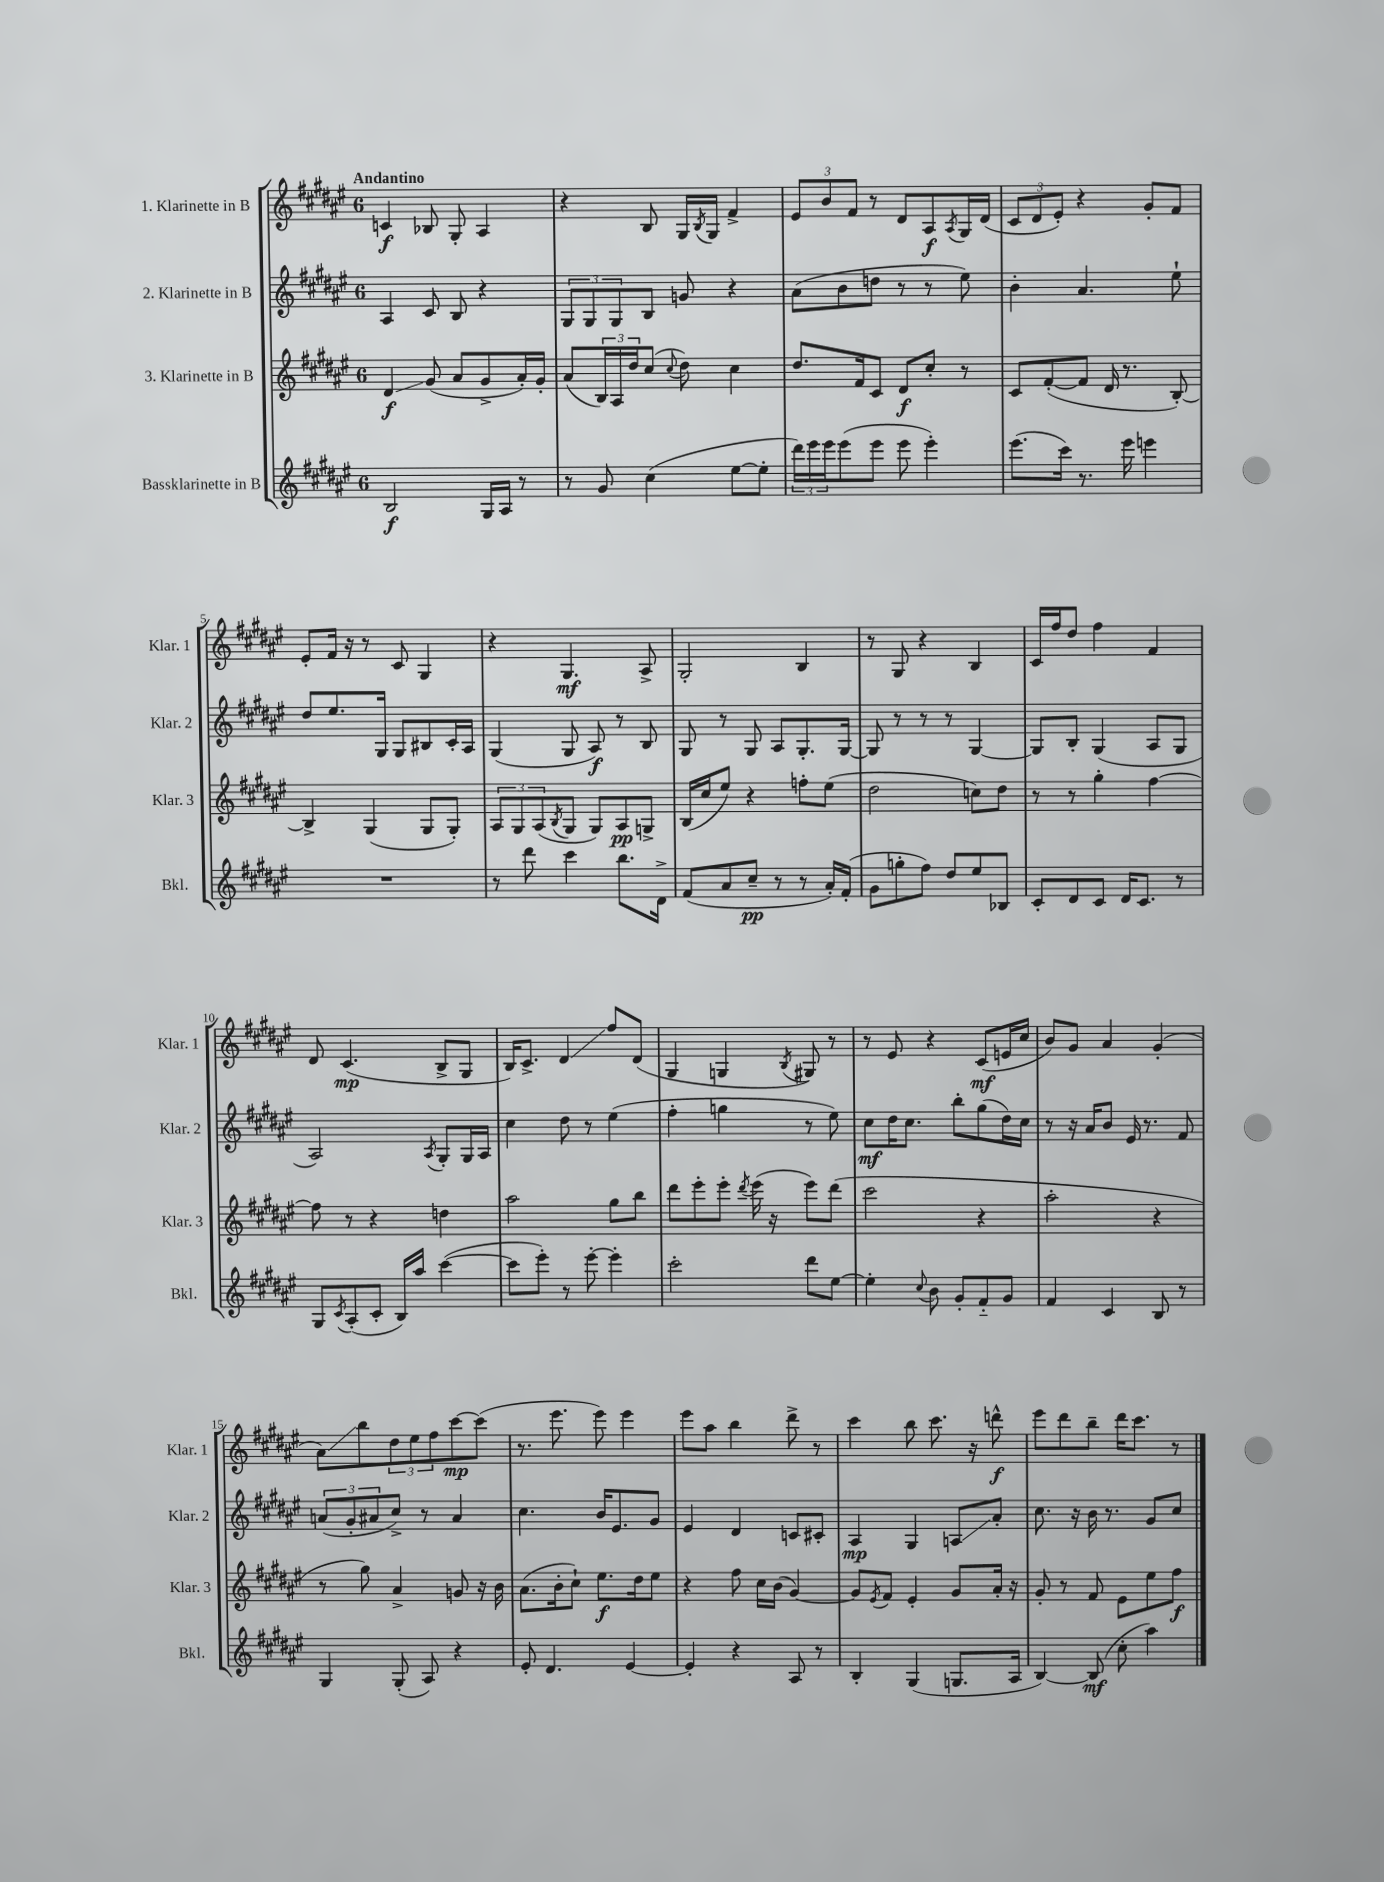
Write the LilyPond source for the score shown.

<<
\new StaffGroup <<
\new Staff = "s0" \with { instrumentName = "1. Klarinette in B" shortInstrumentName = "Klar. 1" } {
    \clef treble \key fis \major \once \override Staff.TimeSignature.style = #'single-digit \time 6/8 \tempo "Andantino"
    c'4\f bes8 gis8-. ais4 |
    r4 b8 gis16 \acciaccatura { b8 } gis16 fis'4-> |
    \tuplet 3/2 { eis'8 b'8 fis'8 } r8 dis'8 ais8\f \acciaccatura { ais8 } gis16 dis'16( |
    \tuplet 3/2 { cis'8 dis'8 eis'8-.) } r4 gis'8-. fis'8 |
    eis'8-. fis'16 r16 r8 cis'8 gis4 |
    r4 gis4.\mf ais8-> |
    gis2-. b4 |
    r8 gis8 r4 b4 |
    cis'16 fis''16 dis''8 fis''4 fis'4 |
    dis'8 cis'4.\mp( b8-> gis8 |
    b16) cis'8.-> dis'4\glissando fis''8 dis'8( |
    gis4 g4 \acciaccatura { b8 } gis8) r8 |
    r8 eis'8 r4 cis'8\mf( e'16 cis''16 |
    b'8) gis'8 ais'4 gis'4-.( |
    ais'8\glissando) b''8 \tuplet 3/2 { dis''8 eis''8 fis''8 } cis'''8~\mp cis'''8( |
    r8. eis'''8. eis'''8) eis'''4 |
    eis'''8 ais''8 b''4 dis'''8-> r8 |
    cis'''4 b''8 cis'''8. r16 d'''8-^\f |
    eis'''8 dis'''8 b''8-- dis'''16 cis'''8. r8 \bar "|." |
}
\new Staff = "s1" \with { instrumentName = "2. Klarinette in B" shortInstrumentName = "Klar. 2" } {
    \clef treble \key fis \major \once \override Staff.TimeSignature.style = #'single-digit \time 6/8
    ais4 cis'8 b8 r4 |
    \tuplet 3/2 { gis8 gis8 gis8 } b8 g'8 r4 |
    ais'8( b'8 d''8 r8 r8 eis''8) |
    b'4-. ais'4. eis''8-! |
    dis''8 eis''8. gis16 gis8 bis8 cis'16-. ais16 |
    gis4( gis8 ais8\f) r8 b8 |
    gis8 r8 gis8 ais8 gis8.-. gis16~ |
    gis8 r8 r8 r8 gis4~ |
    gis8 b8-. gis4( ais8 gis8 |
    ais2) \acciaccatura { ais8 } gis8-. gis16 ais16 |
    cis''4 dis''8 r8 eis''4( |
    fis''4-. g''4 r8 eis''8) |
    cis''8\mf dis''16 cis''8. b''8-. gis''8( dis''16) cis''16 |
    r8 r16 ais'16 b'8 eis'16 r8. fis'8 |
    \tuplet 3/2 { a'8( gis'8-. ais'8 } cis''8->) r8 ais'4 |
    cis''4. b'16 eis'8. gis'8 |
    eis'4 dis'4 c'8 cis'8-. |
    ais4\mp gis4 a8\glissando ais'8-. |
    cis''8. r16 b'16 r8. gis'8 cis''8 \bar "|." |
}
\new Staff = "s2" \with { instrumentName = "3. Klarinette in B" shortInstrumentName = "Klar. 3" } {
    \clef treble \key fis \major \once \override Staff.TimeSignature.style = #'single-digit \time 6/8
    dis'4\glissando\f gis'8( ais'8 gis'8-> ais'16-.) gis'16-. |
    ais'8( \tuplet 3/2 { b16) ais16 dis''16 } cis''8( \appoggiatura { cis''8 } dis''8) cis''4 |
    dis''8. fis'16 cis'8 dis'8\f cis''8-. r8 |
    cis'8 fis'8~-.( fis'8 dis'16 r8. b8~-.) |
    b4-> gis4( gis8 gis8-.) |
    \tuplet 3/2 { ais8 gis8 ais8( } \acciaccatura { b8 } gis8 gis8) ais8\pp g8-> |
    b16( cis''16 eis''8) r4 f''8-. eis''8( |
    dis''2 c''8) dis''8 |
    r8 r8 gis''4-. fis''4~ |
    fis''8 r8 r4 d''4 |
    ais''2 gis''8 b''8 |
    dis'''8 eis'''8-. eis'''8-. \acciaccatura { dis'''8 } eis'''16( r16 eis'''8) dis'''8( |
    cis'''2 r4 |
    ais''2-. r4 |
    r8 gis''8) ais'4-> g'8 r16 b'16 |
    ais'8.( b'16-. cis''8-!) eis''8.\f dis''16 eis''8 |
    r4 fis''8 cis''16 b'16( gis'4~) |
    gis'8 \acciaccatura { eis'8 } fis'8 eis'4-. gis'8 ais'16-. r16 |
    gis'8-. r8 fis'8 eis'8 eis''8 fis''8\f \bar "|." |
}
\new Staff = "s3" \with { instrumentName = "Bassklarinette in B" shortInstrumentName = "Bkl." } {
    \clef treble \key fis \major \once \override Staff.TimeSignature.style = #'single-digit \time 6/8
    b2\f gis16 ais16 r8 |
    r8 gis'8 cis''4( eis''8~ eis''8-. |
    \tuplet 3/2 { dis'''16) eis'''16 eis'''16 } eis'''8( eis'''8 eis'''8 eis'''4-.) |
    eis'''8.( cis'''16) r8. eis'''16 e'''4 |
    R2. |
    r8 dis'''8 cis'''4 b''8. dis'16-> |
    fis'8( ais'8 cis''8--\pp r8 r8 ais'16-.) fis'16-.( |
    gis'8 g''8-. fis''8) dis''8 eis''8 bes8 |
    cis'8-. dis'8 cis'8 dis'16 cis'8. r8 |
    gis8 \acciaccatura { cis'8 } ais8-.( cis'8-. b16) ais''16 cis'''4~( |
    cis'''8 eis'''8-.) r8 eis'''8~-. eis'''4-. |
    cis'''2-. dis'''8 eis''8~ |
    eis''4-. \appoggiatura { cis''8 } b'8 gis'8-. fis'8-_ gis'8 |
    fis'4 cis'4 b8 r8 |
    gis4 gis8-.( ais8) r4 |
    eis'8-. dis'4. eis'4~ |
    eis'4-. r4 ais8 r8 |
    b4-. gis4( g8. ais16 |
    b4~) b8\mf( cis''8-. ais''4) \bar "|." |
}
>>
>>
